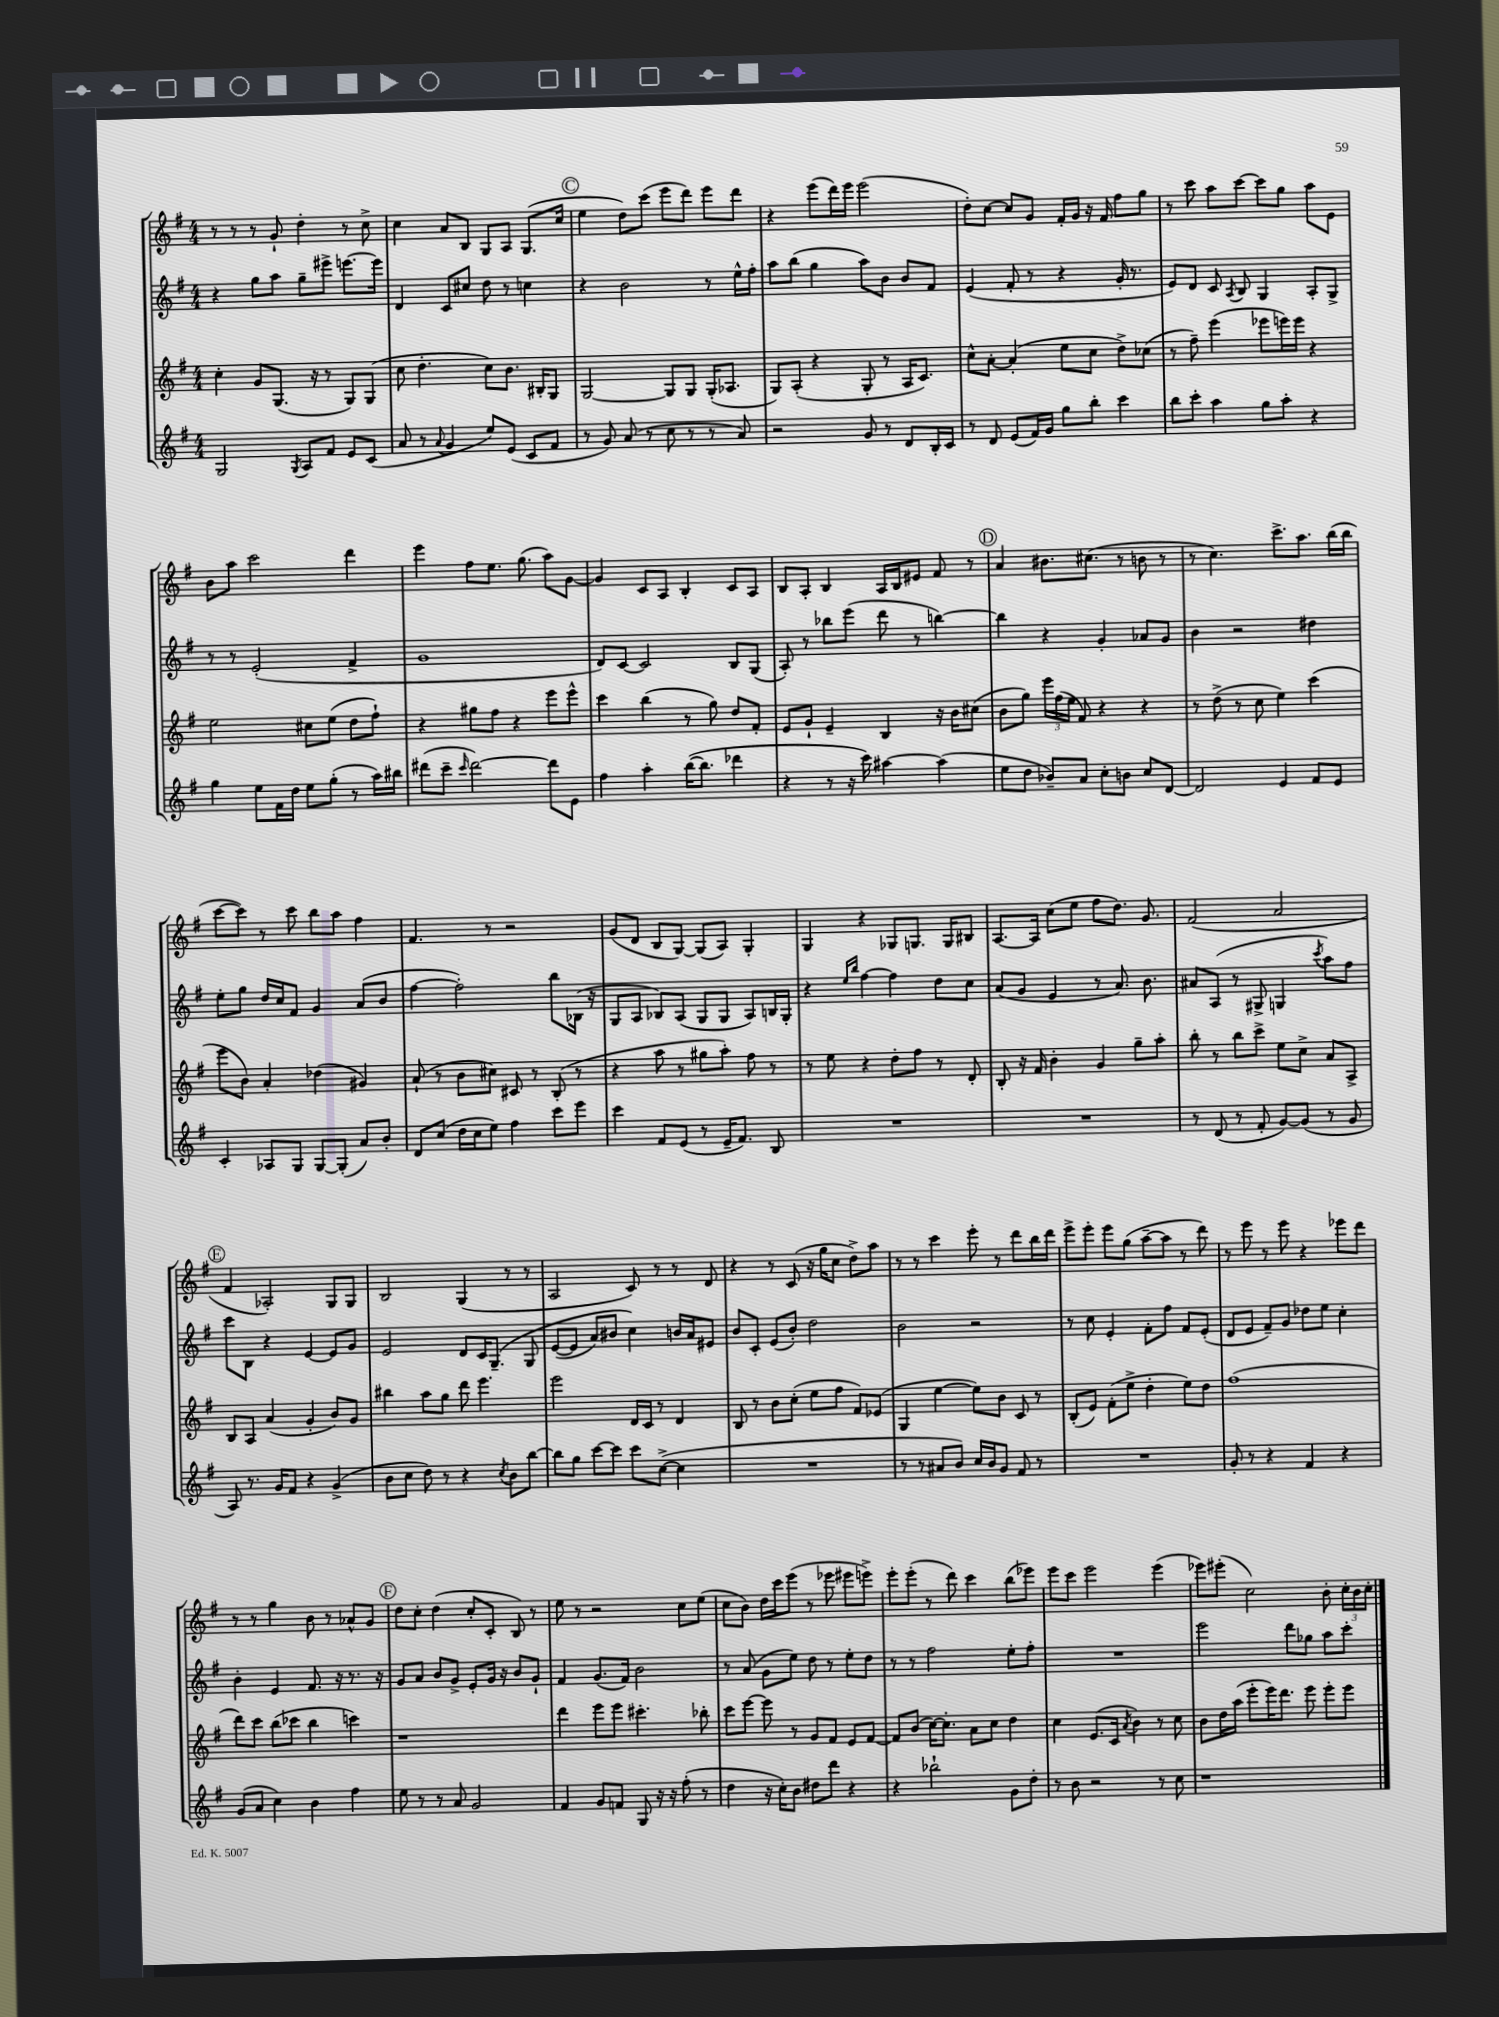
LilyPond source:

<<
\new StaffGroup <<
\new Staff = "s0" {
    \clef treble \key g \major \numericTimeSignature \time 4/4
    \autoBeamOff r8 r8 r8 g'8-! d''4-. r8 c''8-> |
    c''4 a'8[ b8] g8[ a8] g8.[( c''16] |
    \mark \markup { \circle "C" } e''4 d''8[) c'''8]( e'''8[ d'''8]) e'''8[ d'''8] |
    r4 e'''8[( d'''16) e'''16] e'''2( |
    d''8[-.) c''8]~ c''8[ g'8] fis'16[-. g'16] r16 fis'16 fis''8[ g''8] |
    r8 c'''8 a''8[ c'''8]~ c'''8[ g''8] a''8[ e'8] |
    b'8[ a''8] c'''2 d'''4 |
    e'''4 fis''8[ e''8.] g''8.( a''8[) g'8]~ |
    g'4 c'8[ a8] b4-. c'8[ a8] |
    b8[ a8]-. b4 a16[ b16 eis'8] fis'8 r8 |
    \mark \markup { \circle "D" } a'4 bis'8.[ cis''8.]( r8 b'8 r8 |
    r8 c''4.) c'''8.[-> a''8.] b''16[( b''16] |
    c'''8[~ c'''8]) r8 c'''8 b''8[ a''8] fis''4 |
    fis'4. r8 r2 |
    g'8[( d'8] b8[ g8]~) g8[( a8]) g4-. |
    g4 r4 ges8[ g8.] g16[ bis8] |
    a8.[~ a16] c''8[( e''8] fis''8[ d''8.]) g'8. |
    fis'2( a'2 |
    \mark \markup { \circle "E" } fis'4 aes2-.) g8[ g8] |
    b2 g4( r8 r8 |
    a2 c'8) r8 r8 d'8 |
    r4 r8 c'8( r16 g''16[ c''8] d''8[->) a''8] |
    r8 r8 c'''4 e'''8-. r8 d'''8[ b''16 d'''16] |
    e'''8[-> e'''8]-. e'''8[ g''8]( a''8[~-- a''8] r8 d'''8) |
    r8 e'''8 r8 e'''8 r4 ees'''8[ d'''8] |
    r8 r8 g''4 b'8 r8 aes'8[-^ g'8] |
    \mark \markup { \circle "F" } d''8[ c''8]-. d''4( c''8[-. c'8]-. b8) r8 |
    e''8 r8 r2 c''8[ e''8]( |
    c''8[ b'8]) d''16[ c'''16 e'''8]( r8 ees'''8 eis'''8[ e'''8]->) |
    e'''8[-. e'''8]-.( r8 d'''8) c'''4 b''8[( ees'''8]) |
    e'''8[ c'''8] e'''2 e'''4( |
    ees'''8[) eis'''8]-.( c''2) b'8-. \tuplet 3/2 { c''16[-. b'16 c''16]-. } \bar "|." |
}
\new Staff = "s1" {
    \clef treble \key g \major \numericTimeSignature \time 4/4
    \autoBeamOff r4 g''8[ a''8] g''8[-- eis'''8]-> e'''8.[~ e'''16] |
    d'4 c'8[ cis''8] d''8 r8 c''4 |
    \mark \markup { \circle "C" } r4 b'2 r8 e''16[-^ fis''16]-. |
    a''8[ b''8]( g''4 a''8[) b'8] b'8[ fis'8] |
    e'4( fis'8-. r8 r4 g'16-. r8. |
    e'8[) d'8] c'8 \acciaccatura { a8 } b8 g4 a8[-. g8]-> |
    r8 r8 e'2-.( fis'4-> |
    g'1 |
    d'8[) c'8]~ c'2 b8[ g8]( |
    a8-.) r8 bes''8[ e'''8]( d'''8 r8 b''4~) |
    \mark \markup { \circle "D" } b''4 r4 g'4-. aes'8[ g'8] |
    b'4 r2 dis''4 |
    e''8[-. g''8] d''16[ c''16 fis'8] g'4 a'8[( b'8] |
    fis''4~ fis''2-.) b''8[ bes16]( r16 |
    g8[ a8] bes8[) a8]( g8[ g8] a8[) b16 g16]-. |
    r4 \grace { e''16[ b''16] } fis''4~ fis''4 d''8[ c''8] |
    a'8[( g'8] e'4 r8 a'8.) b'8. |
    ais'8[ a8]( r8 gis8-> g4 \acciaccatura { c'''8 } a''8[) fis''8] |
    \mark \markup { \circle "E" } c'''8[ b8] r4 e'4~ e'8[ g'8] |
    e'2 d'8[ c'16 g8.]--\( g8 |
    e'8[~( e'8] a'8[) bis'8] c''4\) b'16[ a'16 eis'8] |
    b'8[ c'8]-. e'8[( b'8]-.) d''2 |
    b'2 r2 |
    r8 c''8 e'4-. fis'8[-. fis''8] fis'8[ e'8]-.( |
    d'8[ e'8] fis'8[--) g'8] des''8[ e''8] c''4-. |
    b'4-. e'4 fis'8. r16 r8. r16 |
    \mark \markup { \circle "F" } g'8[ a'8] b'8[ g'8]-> e'8[-. g'16] r16 b'8[ g'8]-! |
    fis'4 g'8.[( fis'16]) b'2 |
    r8 a'8( g'8[ e''8]) d''8 r8 e''8[-. d''8] |
    r8 r8 fis''2 e''8[-. fis''8]-. |
    R1 |
    e'''2 d'''8[ ges''8] a''8[ c'''8]-. \bar "|." |
}
\new Staff = "s2" {
    \clef treble \key g \major \numericTimeSignature \time 4/4
    \autoBeamOff c''4-. g'8[ g8.]( r16 r8 g8[) g8]( |
    c''8 d''4.-. c''8[) b'8.] bis16[-. g8] |
    \mark \markup { \circle "C" } g2~ g8[ g8] g16[-.( aes8.] |
    g8[) a8]-.( r4 g8-. r8 a16[ c'8.]) |
    c''8[-^ a'8]~-. a'4-.( e''8[ c''8] d''8[->) ces''8]( |
    r8 fis''8--) e'''4( ees'''8[ e'''16) e'''16] r4 |
    e''2 cis''8[ e''8]( d''8[ fis''8]-!) |
    r4 gis''8[ fis''8] r4 e'''8[ e'''8]-^ |
    c'''4 b''4( r8 g''8) d''8[ fis'8]-. |
    e'8[ g'8]-! e'4-- b4 r16 b'16[ cis''8]( |
    \mark \markup { \circle "D" } b'8[ g''8]) \tuplet 3/2 { e'''16[ fis''16( e''16] } fis'8) r4 r4 |
    r8 d''8->( r8 c''8 e''4) c'''4( |
    e'''8[ b'8]) a'4-. des''4( gis'4) |
    a'8-!( r8 b'8[ cis''8]) cis'8 r8 b8-.( r8 |
    r4 a''8 r8 gis''8[ a''8]-.) fis''8 r8 |
    r8 e''8 r4 d''8[-. fis''8] r8 d'8-. |
    b8-. r16 fis'16 b'4-. g'4 g''8[-- a''8]-. |
    b''8-. r8 b''8[ c'''8]-> e''8[ c''8]-> a'8[ a8]-> |
    \mark \markup { \circle "E" } b8[ a8] a'4( g'4-. b'8[) g'8] |
    bis''4 a''8[ g''8] d'''8 e'''4. |
    e'''2 d'16[ c'16] r8 d'4 |
    b8 r8 b'8[ c''8]-.( e''8[ fis''8] fis'8[) ees'8]( |
    g4 e''4~ e''8[) b'8] c'8 r8 |
    b8[-.( e'8]) fis'8[-.( e''8]-> d''4-. e''8[) d''8] |
    fis''1( |
    d'''8[) c'''8] b''8[( ces'''8] b''4 c'''4) |
    \mark \markup { \circle "F" } r1 |
    d'''4 e'''8[ e'''8] cis'''4.-. bes''8-. |
    c'''8[ e'''8]~ e'''8 r8 g'8[ fis'8] e'8[ fis'8]~ |
    fis'8[ b'8]( c''16[~) c''8.]-. a'8[ c''8] d''4 |
    c''4 e'8.[( c'16] \acciaccatura { a'8 } b'4) r8 c''8 |
    b'8[ d''16 a''16]( e'''8[-. e'''16) d'''8.] e'''8 e'''8[-. e'''8] \bar "|." |
}
\new Staff = "s3" {
    \clef treble \key g \major \numericTimeSignature \time 4/4
    \autoBeamOff g2 \acciaccatura { g8 } a8[ fis'8] e'8[ c'8]( |
    a'8 r8 \appoggiatura { a'8 } g'4 e''8[) e'8]( c'8[ fis'8] |
    \mark \markup { \circle "C" } r8 g'8) a'8( r8 c''8 r8 r8 a'8) |
    r2 g'8 r8 d'8[ b16-. c'16] |
    r8 d'8 e'8[( fis'16) g'16] g''8[ b''8]-. c'''4 |
    b''8[ c'''8]-. a''4 g''8[ a''8]-. r4 |
    g''4 e''8[ fis'16 d''16] e''8[ g''8]-.( r8 a''16[) bis''16] |
    dis'''8[( c'''8]-- \grace { c'''16 } dis'''2~) dis'''8[ e'8] |
    fis''4 a''4-. b''16[~( b''8.] des'''4 |
    r4 r8 r16 c'''16) ais''4~ ais''4( |
    \mark \markup { \circle "D" } e''8[ d''8] bes'8[--) a'8] c''8[-. b'8] c''8[ d'8]~ |
    d'2 e'4 fis'8[ e'8] |
    c'4-. aes8[ g8] g8[~ g8]-.( a'8[) b'8]-. |
    d'8[ c''8]( d''16[ c''16 e''8]) fis''4 c'''8[ e'''8] |
    c'''4 fis'8[ e'8]( r8 e'16[-- fis'8.]) b8 |
    R1 |
    R1 |
    r8 d'8( r8 fis'8-. g'8[~) g'8]( r8 g'8 |
    \mark \markup { \circle "E" } a8) r8. g'16[ fis'8] r4 g'4->( |
    b'8[ c''8] d''8) r8 r4 \acciaccatura { c''8 } b'8[ b''8]~ |
    b''8[ g''8] c'''8[~ c'''8] c'''8[ c''8]~->( c''4 |
    R1 |
    r8 r8 ais'8[ b'8]) c''16[ b'16 g'8] fis'8 r8 |
    R1 |
    g'8-. r8 r4 fis'4 r4 |
    g'8[( a'8] c''4) b'4 fis''4 |
    \mark \markup { \circle "F" } e''8 r8 r8 a'8 g'2 |
    fis'4 g'8[ f'8] g8 r16 r16 fis''8-.( r8 |
    d''4 r16 c''16[-.) b'8] dis''8[ d'''8] r4 |
    r4 bes''2-! g'8[ d''8]-. |
    r8 b'8 r2 r8 c''8 |
    r1 \bar "|." |
}
>>
>>
\layout { \context { \Score \remove "Bar_number_engraver" } }
